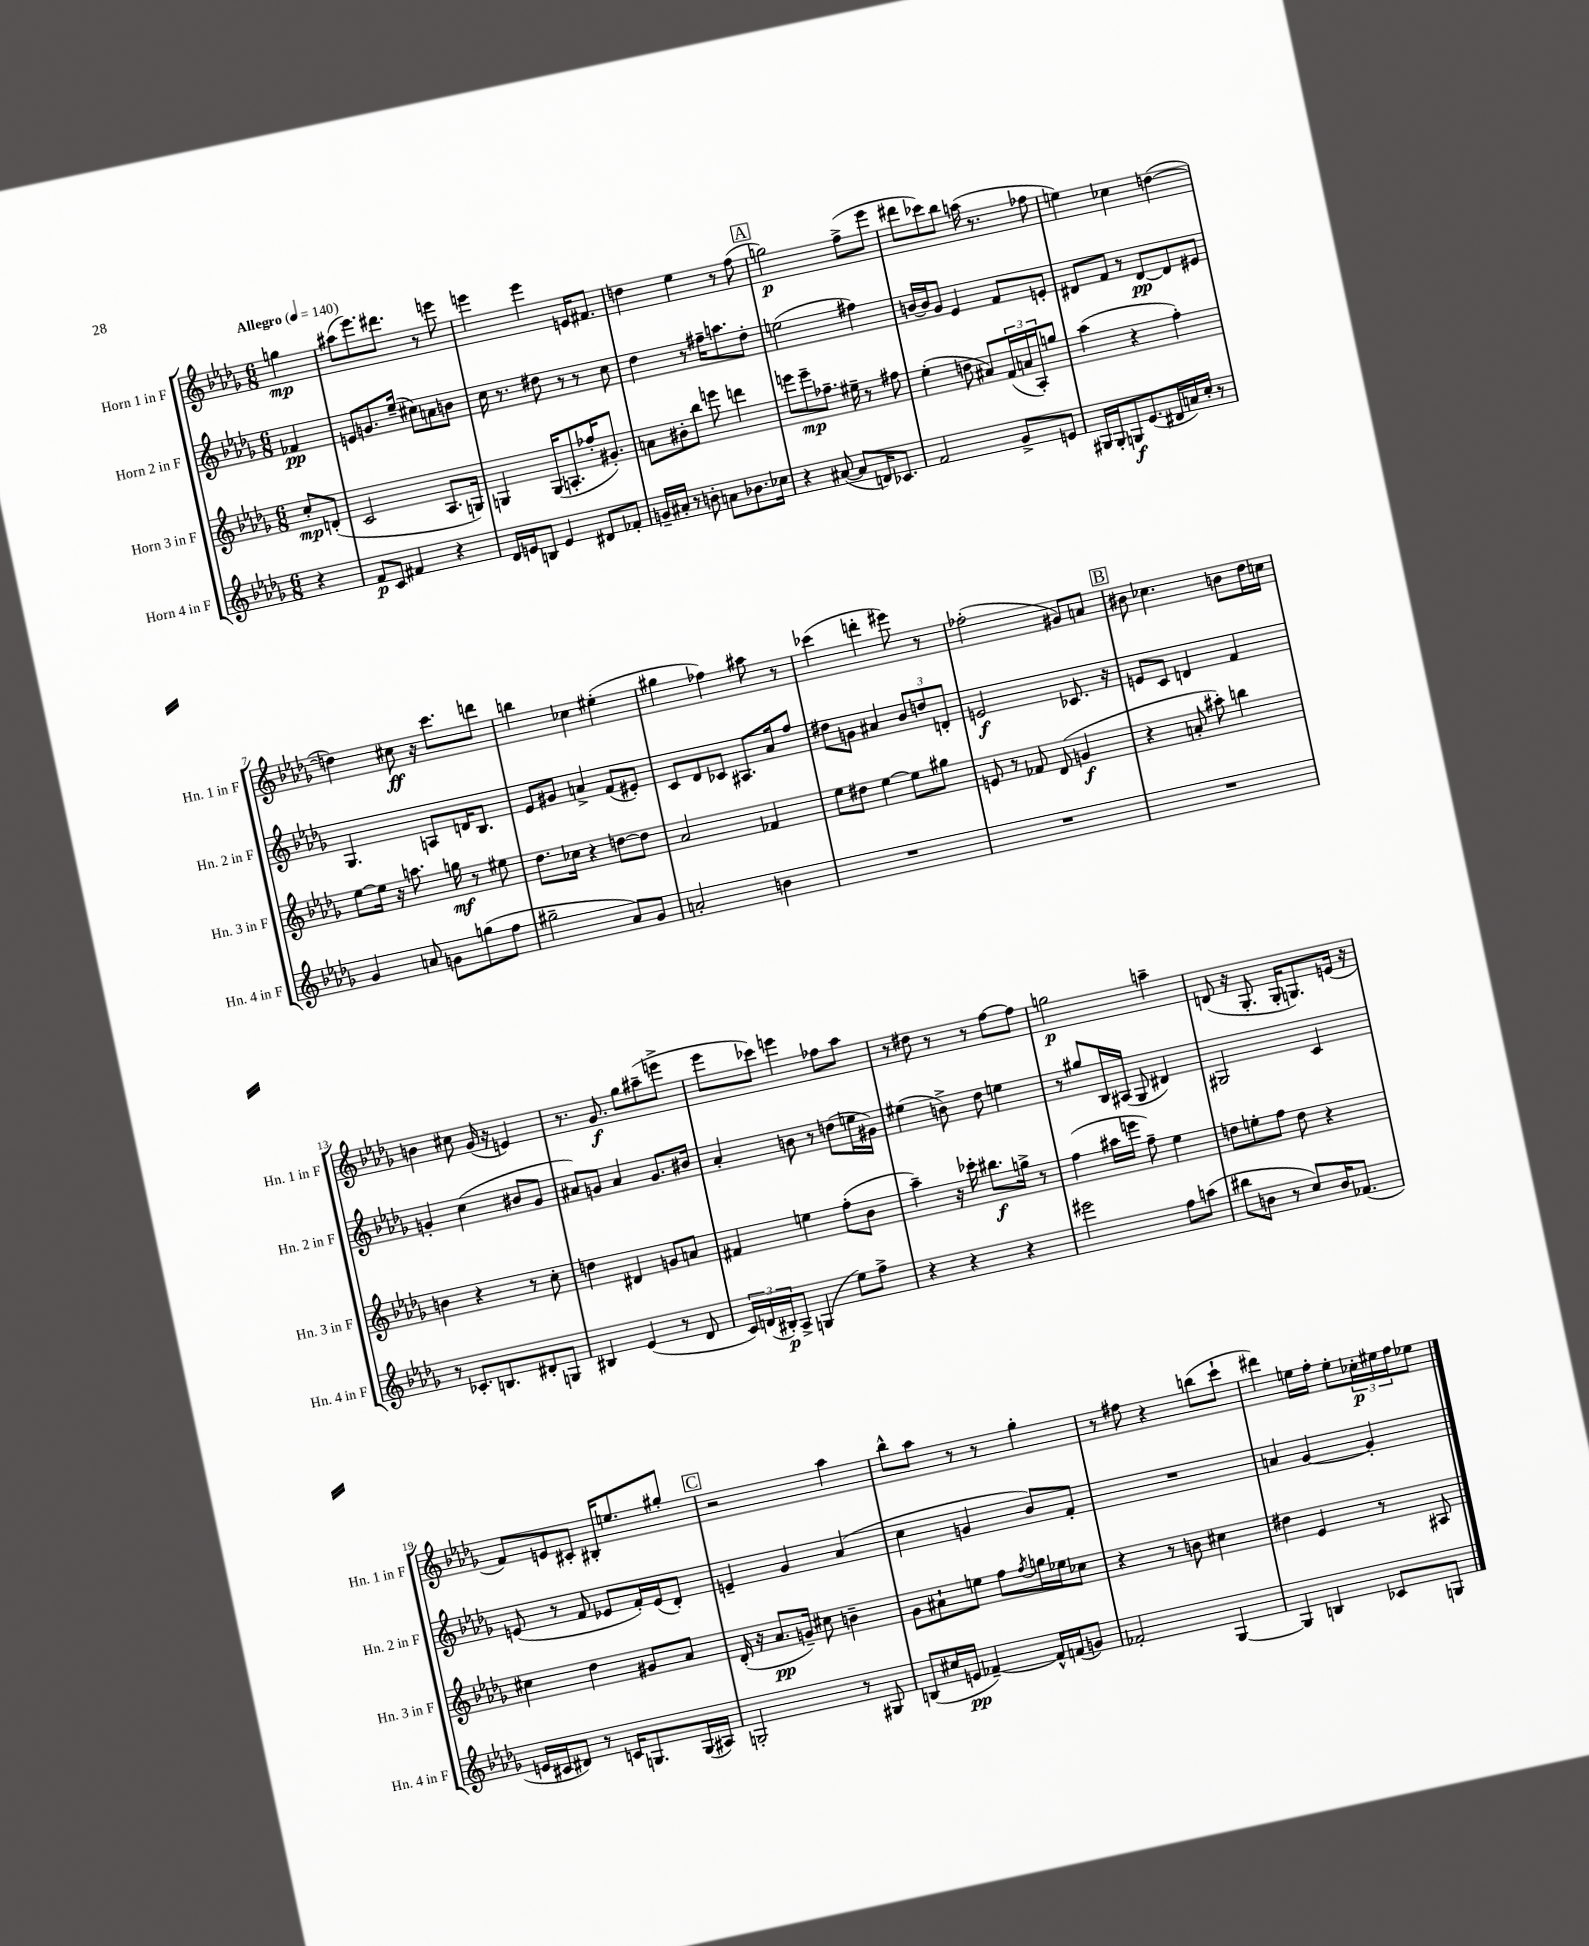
<<
\new StaffGroup <<
\new Staff = "s0" \with { instrumentName = "Horn 1 in F" shortInstrumentName = "Hn. 1 in F" } {
    \clef treble \key des \major \numericTimeSignature \time 6/8 \partial 4 \tempo "Allegro" 4 = 140
    g''4\mp |
    ais''8( ees'''8.) dis'''8. r8 e'''8 |
    e'''4 e'''4 e'16 fis'8. |
    d''4 ees''4 r8 f''8( |
    \mark \markup { \box "A" } g''2\p) f''8->( ees'''8 |
    dis'''8 ces'''8) bes''8 a''16( r8. fes''8 |
    e''4) ces''4 d''4~( |
    d''4) cis''8\ff r16 c'''8. d'''8 |
    b''4 ces''4 eis''4-.( |
    gis''4 fes''4) ais''8 r8 |
    ces'''4( d'''4-. eis'''8) r8 |
    fes''2-.( gis'8) a'8 |
    \mark \markup { \box "B" } bis'8 ces''4. b'8 des''16 c''16 |
    b'4 cis''8 ges'16( r16 e'4) |
    r8. ges'8.\f ges''8 ais''8--( e'''8-> |
    ees'''8 ces'''8) e'''4 fes''8 aes''8 |
    r8 dis''8 r8 r8 f''8~ f''8 |
    g''2\p a''4-- |
    d'8( r16 ges8.-. ges16-. g8.) e'16( r16 |
    f'8) e'8 cis'8-. bis16-. e''8. gis''8-. |
    \mark \markup { \box "C" } r2 aes''4 |
    bes''8-^ aes''8 r8 r8 ges''4-. |
    r8 fis''8 r4 b''8( c'''8-! |
    dis'''4) e''16 f''16-. e''8-. \tuplet 3/2 { ces''16-.\p eis''16 f''16 } ees''8 \bar "|." |
}
\new Staff = "s1" \with { instrumentName = "Horn 2 in F" shortInstrumentName = "Hn. 2 in F" } {
    \clef treble \key des \major \numericTimeSignature \time 6/8 \partial 4
    fes'4\pp |
    e'8 g'8. ees''16--( cis''8) a'8 b'8 |
    c''16 r8. dis''8 r8 r8 c''8 |
    des''4 r8 fis''16-- a''8. des''8-. |
    \mark \markup { \box "A" } e''2( fis''4) |
    b'16~ b'16 ges'8 ees'4 f'8 e'8-. |
    dis'8 f'8 r8 dis'8~\pp dis'8 eis'8 |
    ges4. a8 d'16 bes8. |
    ees'8 gis'8 a'4-> f'8( eis'8-.) |
    c'8 des'8 ces'8 ais8. aes'16 f''8 |
    dis''8 g'8 ais'4 \tuplet 3/2 { bes'8 d''8 d'8-. } |
    e'2\f ces'8. r16 |
    \mark \markup { \box "B" } e'8 c'8 d'4 f'4 |
    g'4-. c''4( bis'8 g'8 |
    ais'8) g'8 ais'4 g'8. bis'16 |
    aes'4-. b'8 r8 d''8( e''16 gis'16) |
    eis''4( b'8->) des''8 e''4 |
    r8 gis''8 bes16 ais16( ges8 dis'4) |
    gis2 c'4 |
    e'8( r8 f'8 ees'8 f'16-.) ees'16( des'8-.) |
    \mark \markup { \box "C" } e'4-- ges'4 aes'4( |
    c''4 g'4 bes'8) f'8-. |
    R2. |
    a'4 ges'4~ ges'4-. \bar "|." |
}
\new Staff = "s2" \with { instrumentName = "Horn 3 in F" shortInstrumentName = "Hn. 3 in F" } {
    \clef treble \key des \major \numericTimeSignature \time 6/8 \partial 4
    c''8-.\mp d'8-.( |
    c'2 aes8. g16) |
    g4 g16( a8.-. fes''16-. gis'8.-.) |
    a'8 bis'8-. bes''8 e'''8 d'''4 |
    \mark \markup { \box "A" } e'''8 e'''8--\mp fes''8.-- eis''16-- r8 fis''8 |
    ees''4-.( d''8 ais'8) \tuplet 3/2 { f'16( a'16 aes16-.) } g''8 |
    aes''4( r4 f''4-.) |
    ees''8~ ees''16 r16 a''8. g''16\mf r8 eis''8 |
    des''8. ces''16 r4 d''8~ d''8 |
    aes'2 fes'4 |
    ees''8 dis''8 ees''4~ ees''8 gis''8 |
    e'8 r8 fes'8 des'8( g'4\f |
    \mark \markup { \box "B" } r4 a'8-. ais''8-.) b''4 |
    b'4 r4 r8 c''8-. |
    d''4 dis'4 g'8 a'8 |
    fis'4 e''4 f''8-.( bes'8 |
    aes''4--) r16 ces'''16-. bis''8.\f g''16-> r8 |
    f''4( ais''16 e'''16 f''8--) ees''4 |
    d''8 e''8-. f''8 d''8 r4 |
    cis''4 des''4 gis'8 aes'8 |
    \mark \markup { \box "C" } des'16-.( r16 aes'8.\pp g'16--) cis''8 b'4-- |
    ges'8 ais'8-! e''8 f''8 \acciaccatura { f''8 } g''16 ees''16 ces''8 |
    r4 r8 b'8 cis''4 |
    dis''4 ees'4 r8 ais8 \bar "|." |
}
\new Staff = "s3" \with { instrumentName = "Horn 4 in F" shortInstrumentName = "Hn. 4 in F" } {
    \clef treble \key des \major \numericTimeSignature \time 6/8 \partial 4
    r4 |
    f'8\p c'8 fis'4 r4 |
    des'16 e'16 b8 e'4 dis'8 fes'8-. |
    g'16-- ais'16-. r8 b'8-. a'8 bes'8. ces''16 |
    \mark \markup { \box "A" } r4 ais'8~( ais'8 d'16) ces'8. |
    f'2 ges'8-> e'8 |
    gis16 gis16-. g8\f ees'8.( dis'16 a'16) c''16-. r8 |
    ges'4 a'8 g'8 g''8( f''8 |
    gis''2-- aes'8) ges'8 |
    a'2-. b'4 |
    R2. |
    R2. |
    \mark \markup { \box "B" } R2. |
    r8 ces'8.-. b8. dis'8-. g8 |
    bis4 ees'4( r8 des'8 |
    \tuplet 3/2 { c'16) d'16( bis16-.\p) } aes8-> g4( ees''8) f''8-> |
    r4 r4 r4 |
    eis'''2 f''8 a''8( |
    bis''8 b'8 r8 c''8) b'16 fes'8.( |
    e'16 cis'16 dis'8) r8 c'16 g8. g16( ais16) |
    \mark \markup { \box "C" } g2-. r8 gis8 |
    b8( cis''16 e'16\pp fes'4~--) fes'16-^ f'16( g'8) |
    fes'2-. ges4~ |
    ges4 b4 ces'8 g8 \bar "|." |
}
>>
>>
